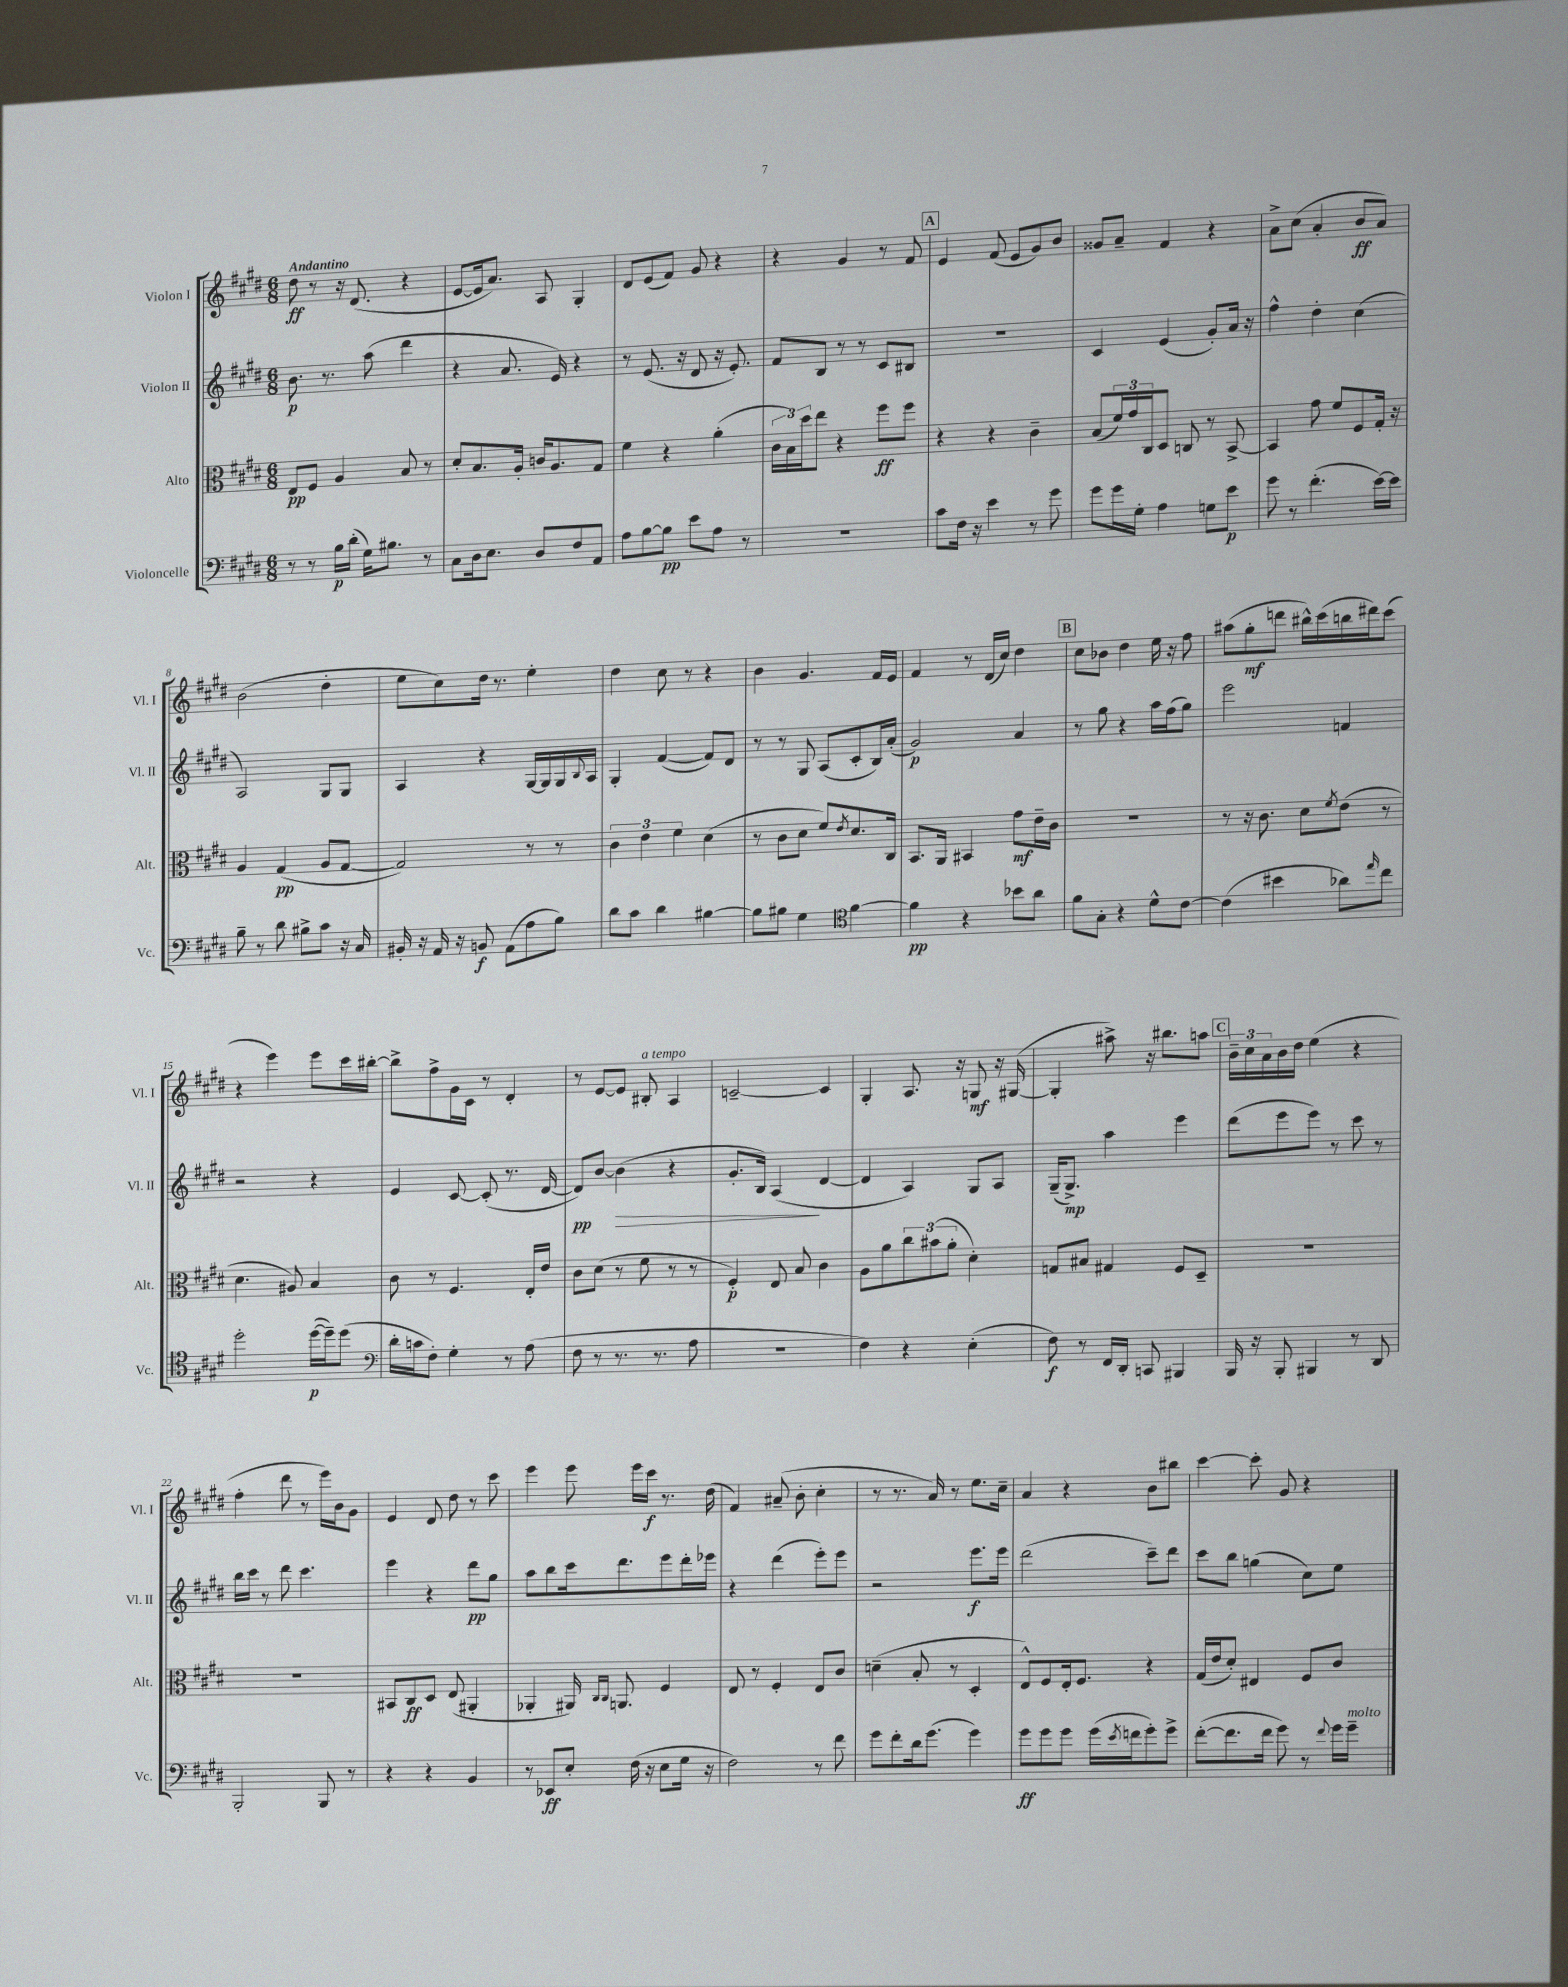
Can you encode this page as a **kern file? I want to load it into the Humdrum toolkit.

**kern	**dynam	**kern	**dynam	**kern	**dynam	**kern	**dynam
*part4	*part4	*part3	*part3	*part2	*part2	*part1	*part1
*staff4	*staff4	*staff3	*staff3	*staff2	*staff2	*staff1	*staff1
*I"Violoncelle	*	*I"Alto	*	*I"Violon II	*	*I"Violon I	*
*I'Vc.	*	*I'Alt.	*	*I'Vl. II	*	*I'Vl. I	*
*clefF4	*	*clefC3	*	*clefG2	*	*clefG2	*
*k[f#c#g#d#]	*	*k[f#c#g#d#]	*	*k[f#c#g#d#]	*	*k[f#c#g#d#]	*
*M6/8	*	*M6/8	*	*M6/8	*	*M6/8	*
=1	=1	=1	=1	=1	=1	=1	=1
!	!	!	!	!	!	!LO:TX:a:B:t=Andantino	!
8r	.	8E/L	pp	8.b\	p	8dd#\	ff
8r	.	8F#/J	.	.	.	8r	.
.	.	.	.	8.r	.	.	.
16B\LL	p	4A/	.	.	.	16r	.
(16d#'\JJ	.	.	.	.	.	(8.d#/	.
16G#\KL)	.	.	.	(8aa\	.	.	.
8.B#X\J	.	.	.	.	.	.	.
.	.	8B/	.	4ddd#\	.	4r	.
8r	.	8r	.	.	.	.	.
=2	=2	=2	=2	=2	=2	=2	=2
8C#\L	.	8d#'/L	.	4r	.	[8e/L	.
16D#\k	.	8.B/	.	.	.	16e/k]	.
8.E\J	.	.	.	.	.	8.a/J)	.
.	.	.	.	8.a/	.	.	.
.	.	16A'/Jk	.	.	.	.	.
8D#/L	.	16cn/KL	.	.	.	8A/	.
.	.	8.A/	.	16e/)	.	.	.
8F#/	.	.	.	4r	.	4G#'/	.
8AA/J	.	8G#/J	.	.	.	.	.
=3	=3	=3	=3	=3	=3	=3	=3
8A\L	.	4f#\	.	8r	.	8d#/L	.
[8B\	.	.	.	(8.e/	.	(8e/	.
8B\J]	pp	4r	.	.	.	8f#/J)	.
.	.	.	.	16r	.	.	.
8e\L	.	.	.	8d#/	.	8g#/	.
8A\J	.	(4a'\	.	16r	.	4r	.
.	.	.	.	8.e'/)	.	.	.
8r	.	.	.	.	.	.	.
=4	=4	=4	=4	=4	=4	=4	=4
2.r	.	24c#\LL	.	8f#/L	.	4r	.
.	.	24B\)	.	.	.	.	.
.	.	24dd#\J	.	.	.	.	.
.	.	8ee\J	.	8B/J	.	.	.
.	.	4r	.	8r	.	4g#/	.
.	.	.	.	8r	.	.	.
.	.	8ff#\L	ff	8c#/L	.	8r	.
.	.	8ff#\J	.	8B#X/J	.	8f#/	.
!!LO:REH:place=s1:t=A
=5	=5	=5	=5	=5	=5	=5	=5
8c#\L	.	4r	.	2.r	.	4e/	.
16F#\Jk	.	.	.	.	.	.	.
16r	.	.	.	.	.	.	.
4e\	.	4r	.	.	.	(8f#/	.
.	.	.	.	.	.	8e/L	.
8r	.	4c#~\	.	.	.	8g#/)	.
8g#\	.	.	.	.	.	8b/J	.
=6	=6	=6	=6	=6	=6	=6	=6
8g#\L	.	(8B/L	.	4c#/	.	8g##X/L	.
16g#\L	.	24f#/L)	.	.	.	8a~/J	.
.	.	24g#/	.	.	.	.	.
16G#'\JJ	.	.	.	.	.	.	.
.	.	24C#/J	.	.	.	.	.
4A\	.	8D#/J	.	(4e/	.	4f#/	.
.	.	8Cn/	.	.	.	.	.
8Gn\L	.	8r	.	8g#'/L)	.	4r	.
8e\J	p	[8BB^/	.	16a/Jk	.	.	.
.	.	.	.	16r	.	.	.
=7	=7	=7	=7	=7	=7	=7	=7
8g#\	.	4BB/]	.	4ff#^^\	.	8a^\L	.
8r	.	.	.	.	.	(8cc#\J	.
(4.f#'\	.	8g#\	.	4dd#'\	.	4a'/	.
.	.	8f#/L	.	.	.	.	.
.	.	8F#/	.	(4cc#\	.	8b/L	ff
[16e\LL)	.	16G#'/Jk	.	.	.	8a/J)	.
16e\JJ]	.	16r	.	.	.	.	.
!!LO:LB:g=z
=8	=8	=8	=8	=8	=8	=8	=8
8B~\	.	4A/	.	2A/)	.	(2b\	.
8r	.	.	.	.	.	.	.
8d#\	.	(4G#/	pp	.	.	.	.
8B#X^\L	.	.	.	.	.	.	.
8c#\J	.	8A/L	.	8G#/L	.	4dd#'\	.
16r	.	[8G#/J	.	8G#/J	.	.	.
16C#/	.	.	.	.	.	.	.
=9	=9	=9	=9	=9	=9	=9	=9
16BB#X'/	.	2G#/])	.	4A/	.	8ee\L	.
16r	.	.	.	.	.	.	.
16AA/	.	.	.	.	.	8cc#\)	.
16r	.	.	.	.	.	.	.
8BBn/	f	.	.	4r	.	16dd#\Jk	.
.	.	.	.	.	.	8.r	.
(8AA\L	.	.	.	.	.	.	.
8A\	.	8r	.	[16G#/LL	.	4ee'\	.
.	.	.	.	16G#/]	.	.	.
8B\J)	.	8r	.	16G#/	.	.	.
.	.	.	.	8qqB/	.	.	.
.	.	.	.	16A/JJ	.	.	.
=10	=10	=10	=10	=10	=10	=10	=10
8d#\L	.	6c#\	.	4G#'/	.	4dd#\	.
8c#\J	.	.	.	.	.	.	.
.	.	6e\	.	.	.	.	.
4d#\	.	.	.	([4f#/	.	8cc#\	.
.	.	6f#\	.	.	.	.	.
.	.	.	.	.	.	8r	.
[4B#X\	.	(4d#\	.	8f#/L])	.	4r	.
.	.	.	.	8d#/J	.	.	.
=11	=11	=11	=11	=11	=11	=11	=11
8B#\L]	.	8r	.	8r	.	4b\	.
8B#X\J	.	8c#\L	.	8r	.	.	.
4G#\	.	8d#\J	.	8G#/	.	4.g#/	.
.	.	8f#/L)	.	(8A/L	.	.	.
*clefC4	*	*	*	*	*	*	*
.	.	8qe/	.	.	.	.	.
[4f#\	.	8.d#/	.	8c#'/	.	.	.
.	.	.	.	16B/L)	.	16f#/LL	.
.	.	16C#/Jk	.	(16a'/JJ	.	16e/JJ	.
=12	=12	=12	=12	=12	=12	=12	=12
4f#\]	pp	8.BB/L	.	2g#/)	p	4f#/	.
.	.	16AA/Jk	.	.	.	.	.
4r	.	4BB#X/	.	.	.	8r	.
.	.	.	.	.	.	(16d#/LL	.
.	.	.	.	.	.	16cc#/JJ)	.
8b-X\L	.	8g#\L	mf	4a/	.	4dd#\	.
8a\J	.	16e~\L	.	.	.	.	.
.	.	16c#\JJ	.	.	.	.	.
!!LO:REH:place=s1:t=B
=13	=13	=13	=13	=13	=13	=13	=13
8f#\L	.	2.r	.	8r	.	8cc#\L	.
8G#'\J	.	.	.	8gg#\	.	8b-X\J	.
4r	.	.	.	4r	.	4dd#\	.
8d#^^\L	.	.	.	16aa\LL	.	16ee\	.
.	.	.	.	(16ff#\J	.	16r	.
[8c#\J	.	.	.	8gg#\J)	.	8ff#\	.
=14	=14	=14	=14	=14	=14	=14	=14
(4c#\]	.	8r	.	2eee\	.	(8aa#X\L	.
.	.	16r	.	.	.	8gg#'\	mf
.	.	8.c#\	.	.	.	.	.
4b#X\	.	.	.	.	.	8dddn\J	.
.	.	8d#\L	.	.	.	16bb#X^^\LL)	.
.	.	.	.	.	.	(16ccc#\	.
.	.	8qf#/	.	.	.	.	.
8a-X\L)	.	(8e\J	.	4fn/	.	16bbn\	.
.	.	.	.	.	.	16ddd#X\J)	.
16qqee/	.	.	.	.	.	.	.
8cc#\J	.	8r	.	.	.	(8ccc#\J	.
!!LO:LB:g=z
=15	=15	=15	=15	=15	=15	=15	=15
2dd#'\	.	4.d#\	.	2r	.	4r	.
.	.	.	.	.	.	4eee\)	.
.	.	8A#X/)	.	.	.	.	.
([16dd#\LL	p	4B/	.	4r	.	8eee\L	.
16dd#~\J])	.	.	.	.	.	.	.
(8dd#\J	.	.	.	.	.	16ccc#\L	.
.	.	.	.	.	.	[16bb#X'\JJ	.
=16	=16	=16	=16	=16	=16	=16	=16
*clefF4	*	*	*	*	*	*	*
16d#'\LL	.	8c#\	.	4e/	.	8bb#^\L]	.
16cn\J	.	.	.	.	.	.	.
8F#'\J)	.	8r	.	.	.	8ff#^\	.
4G#'\	.	4.F#/	.	[8c#/	.	16g#\L	.
.	.	.	.	.	.	16c#\JJ	.
.	.	.	.	(8c#'/]	.	8r	.
8r	.	.	.	8.r	.	4d#'/	.
(8A\	.	16E'/LL	.	.	.	.	.
.	.	16e/JJ	.	[16d#/	.	.	.
=17	=17	=17	=17	=17	=17	=17	=17
8F#\	.	8c#\L	.	8d#/L])	pp	8r	.
8r	.	(8d#\J	.	[8b/J	.	[8e/L	.
!	!	!	!	!	!LO:HP:b	!	!
8.r	.	8r	.	(4b\]	>	8e/J]	.
!	!	!	!	!	!	!LO:TX:a:i:t=a tempo	!
.	.	8f#\	.	.	.	8B#X'/	.
8.r	.	.	.	.	.	.	.
.	.	8r	.	4r	.	4A/	.
8A\	.	8r	.	.	.	.	.
=18	=18	=18	=18	=18	=18	=18	=18
2.r	.	4F#'/)	p	8.g#'/L	.	[2cn~/	.
.	.	.	.	16B/Jk)	.	.	.
.	.	8E/	.	(4A/	.	.	.
.	.	8B/	.	.	.	.	.
.	.	4c#\	.	[4d#/	]	4c/]	.
=19	=19	=19	=19	=19	=19	=19	=19
4F#\)	.	8A\L	.	4d#/]	.	4G#'/	.
.	.	8a\	.	.	.	.	.
4r	.	12cc#\	.	4A/)	.	8.A/	.
.	.	(12b#X\	.	.	.	.	.
.	.	12a'\J	.	.	.	.	.
.	.	.	.	.	.	16r	.
(4E'\	.	4d#'\)	.	8G#/L	.	8Gn/	mf
.	.	.	.	8A/J	.	16r	.
.	.	.	.	.	.	([16G#X/	.
=20	=20	=20	=20	=20	=20	=20	=20
8F#\)	f	8Gn/L	.	(16G#~/KL	.	4G#'/]	.
.	.	.	.	8.G#^/J)	mp	.	.
8r	.	8B#X/J	.	.	.	.	.
16FF#/LL	.	4G#X/	.	4aa\	.	8aa#X^\)	.
16DD#'/JJ	.	.	.	.	.	.	.
8CCn/	.	.	.	.	.	16r	.
.	.	.	.	.	.	8.bb#X\L	.
4BBB#X/	.	8F#/L	.	4eee\	.	.	.
.	.	8D#~/J	.	.	.	8aan\J	.
!!LO:REH:place=s1:t=C
=21	=21	=21	=21	=21	=21	=21	=21
16BBB/	.	2.r	.	(8ddd#\L	.	24b~\LL	.
.	.	.	.	.	.	24cc#\	.
16r	.	.	.	.	.	.	.
.	.	.	.	.	.	24a\	.
8BBB'/	.	.	.	8eee\	.	16b\	.
.	.	.	.	.	.	16dd#\JJ	.
4BBB#X/	.	.	.	8eee\J)	.	(4ee\	.
.	.	.	.	8r	.	.	.
8r	.	.	.	8ccc#\	.	4r	.
8DD#/	.	.	.	8r	.	.	.
!!LO:LB:g=z
=22	=22	=22	=22	=22	=22	=22	=22
2BBB'/	.	2.r	.	16bb\LL	.	4ff#'\	.
.	.	.	.	16ccc#\JJ	.	.	.
.	.	.	.	8r	.	.	.
.	.	.	.	8ddd#\	.	8ddd#\	.
.	.	.	.	4.ccc#\	.	8r	.
8BBB/	.	.	.	.	.	16eee\LL)	.
.	.	.	.	.	.	16b\J	.
8r	.	.	.	.	.	8g#\J	.
=23	=23	=23	=23	=23	=23	=23	=23
4r	.	8BB#X/L	.	4eee\	.	4e/	.
.	.	8C#/	ff	.	.	.	.
4r	.	8D#/J	.	4r	.	8d#/	.
.	.	(8E/	.	.	.	8dd#\	.
4BB/	.	4AA#X'/	.	8ddd#\L	pp	8r	.
.	.	.	.	8gg#\J	.	8ccc#\	.
=24	=24	=24	=24	=24	=24	=24	=24
8r	.	4AA-X'/	.	8aa\L	.	4eee\	.
8EE-X/L	ff	.	.	8bb\	.	.	.
8E'/J	.	16AA#X/)	.	16ccc#\k	.	8eee\	.
.	.	16qqC#/LL	.	.	.	.	.
.	.	16qqC#/JJ	.	.	.	.	.
.	.	8.AAn/	.	8.ddd#\	.	.	.
(16F#\	.	.	.	.	.	16eee\LL	.
16r	.	.	.	.	.	16ccc#\JJ	f
8E\L	.	4F#/	.	8eee\	.	8.r	.
16G#\Jk	.	.	.	16ddd#'\L	.	.	.
16r	.	.	.	16eee-X\JJ	.	(16dd#\	.
=25	=25	=25	=25	=25	=25	=25	=25
2F#\)	.	8E/	.	4r	.	4f#/)	.
.	.	8r	.	.	.	.	.
.	.	4F#'/	.	(4ddd#\	.	(8a#X~/	.
.	.	.	.	.	.	8b'\	.
8r	.	8E/L	.	8eee'\L)	.	4cc#'\	.
8f#\	.	8c#/J	.	8eee\J	.	.	.
=26	=26	=26	=26	=26	=26	=26	=26
8g#\L	.	(4dn~\	.	2r	.	8r	.
8f#'\	.	.	.	.	.	8.r	.
16d#\k	.	8B'/	.	.	.	.	.
(8.g#\J	.	.	.	.	.	16a/)	.
.	.	8r	.	.	.	8r	.
4g#\)	.	4D#'/	.	8.eee\L	f	8.ee\L	.
.	.	.	.	16eee\Jk	.	16cc#~\Jk	.
=27	=27	=27	=27	=27	=27	=27	=27
8g#\L	ff	8E^^/L)	.	(2ddd#\	.	4a/	.
8g#\	.	8F#/	.	.	.	.	.
8g#\J	.	16E'/k	.	.	.	4r	.
.	.	8.F#/J	.	.	.	.	.
(16g#\LL	.	.	.	.	.	.	.
8qe/	.	.	.	.	.	.	.
16fn\J	.	.	.	.	.	.	.
8g#'\)	.	4r	.	8ccc#~\L)	.	8b\L	.
8g#^\J	.	.	.	8ddd#\J	.	8bb#X\J	.
=28	=28	=28	=28	=28	=28	=28	=28
([8f#'\L	.	(16G#/LL	.	8ccc#\L	.	[4ccc#\	.
.	.	16e/J	.	.	.	.	.
8.f#\]	.	8d#'/J)	.	8bb\J	.	.	.
.	.	4E#X/	.	(4ggn\	.	8ccc#'\]	.
16f#\Jk	.	.	.	.	.	.	.
8g#\)	.	.	.	.	.	8g#/	.
8r	.	8F#/L	.	8cc#\L)	.	4r	.
8qqf#/	.	.	.	.	.	.	.
16g#\LL	.	8c#/J	.	8ee\J	.	.	.
!LO:TX:a:i:t=molto	!	!	!	!	!	!	!
16g#~\JJ	.	.	.	.	.	.	.
==	==	==	==	==	==	==	==
*-	*-	*-	*-	*-	*-	*-	*-
